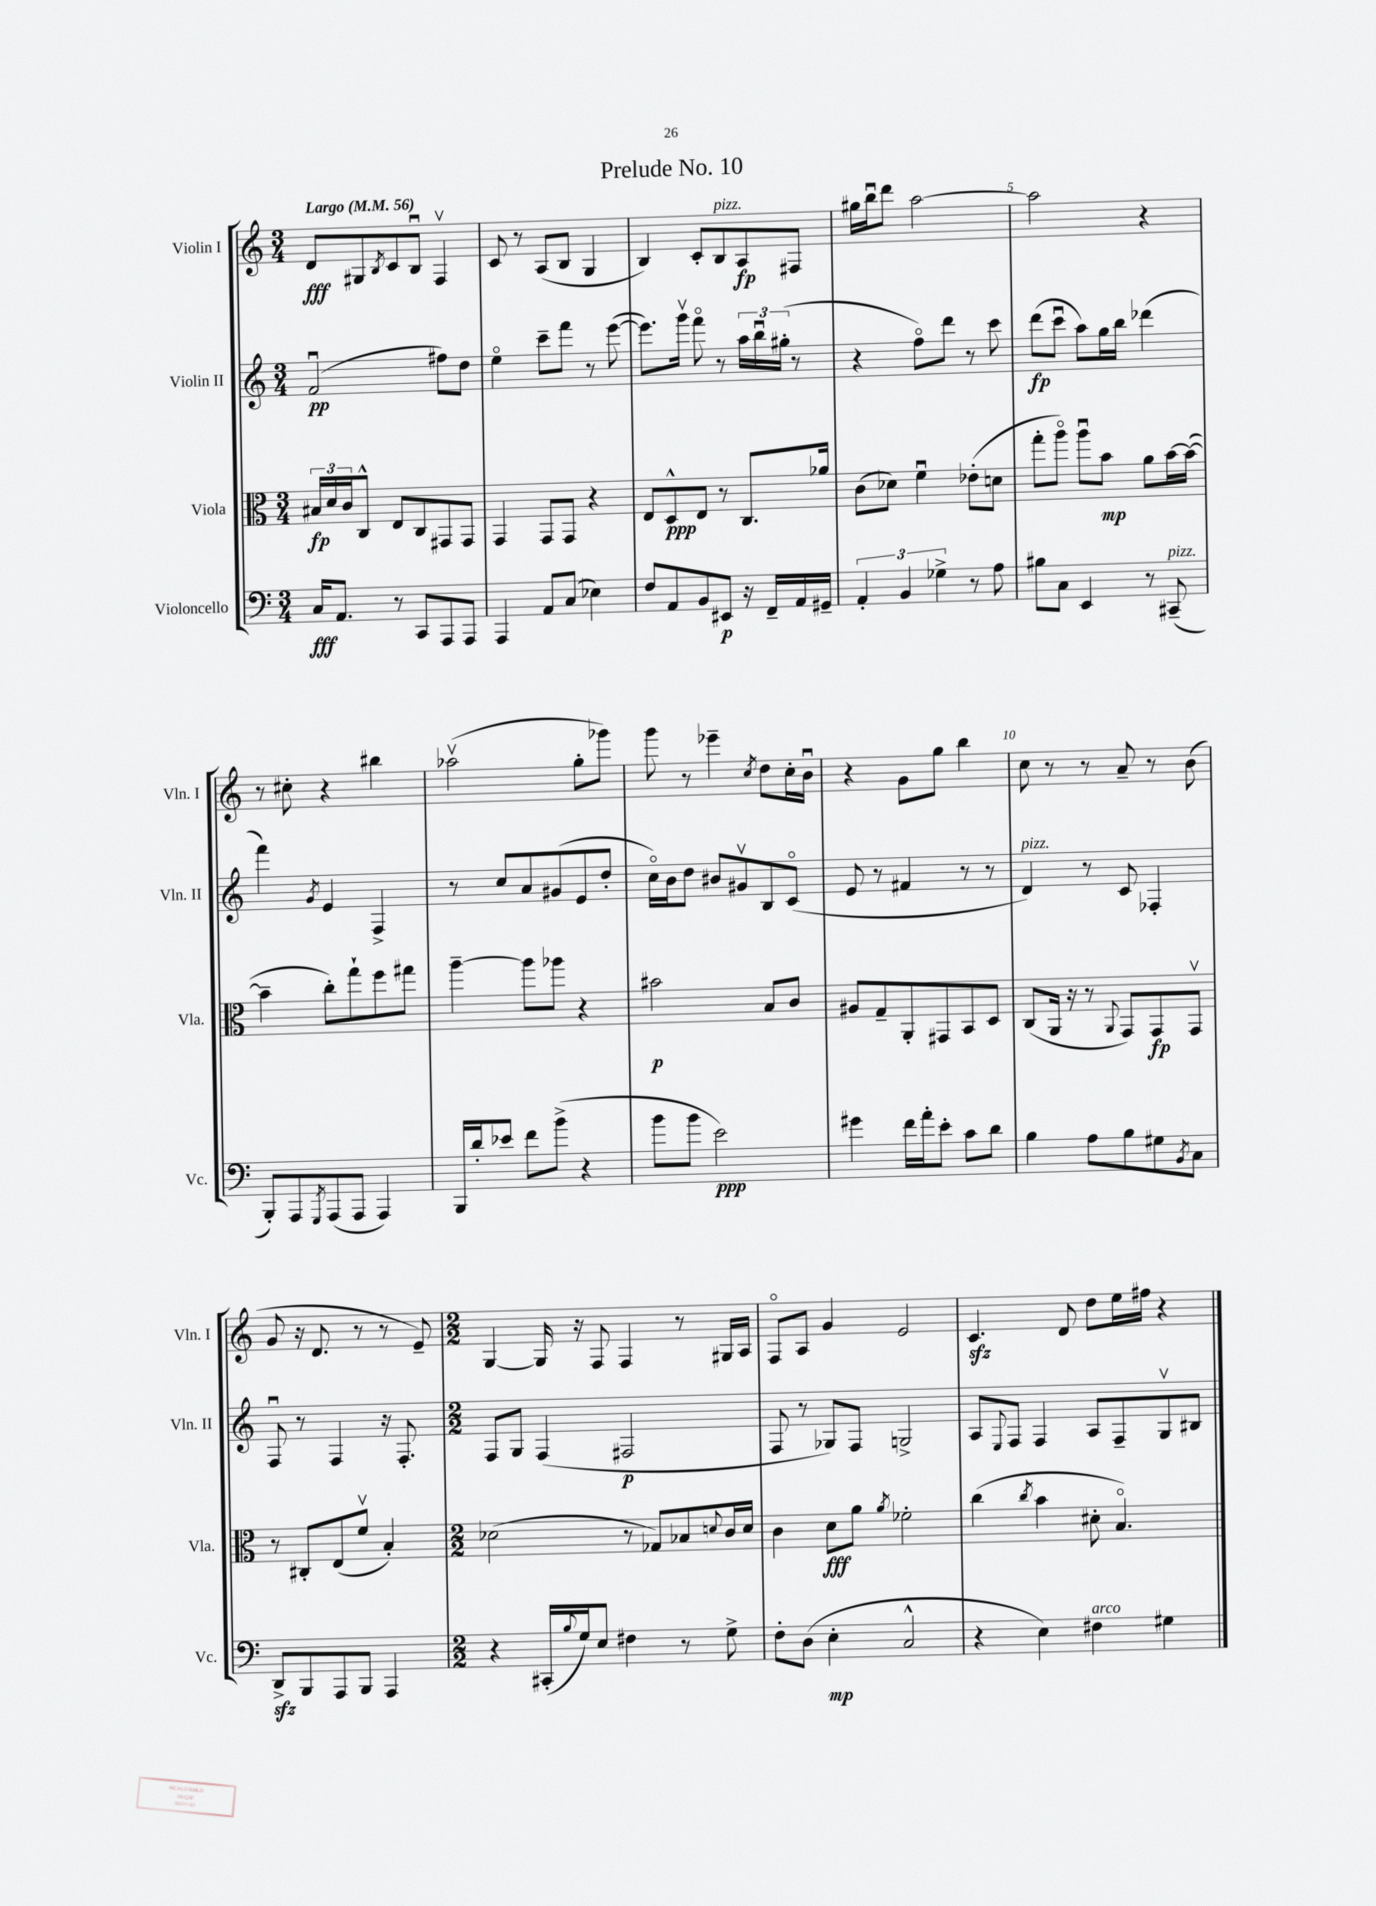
\header { title = "Prelude No. 10" }
<<
\new StaffGroup <<
\new Staff = "s0" \with { instrumentName = "Violin I" shortInstrumentName = "Vln. I" } {
    \clef treble \key c \major \numericTimeSignature \time 3/4 \tempo "Largo" 4 = 56
    d'8\fff gis8 \acciaccatura { b8 } c'8 b8\downbow f4\upbow |
    c'8 r8 a8( b8 g4 |
    b4) c'8-. b8^\markup { \italic "pizz." } a8\fp fis8 |
    gis''16 b''16\downbow d'''8 a''2~ |
    a''2 r4 |
    r8 cis''8-. r4 bis''4 |
    aes''2\upbow( g''8-. ges'''8) |
    g'''8 r8 ees'''4-- \acciaccatura { c''8 } d''8 c''16-. b'16\downbow |
    r4 g'8 g''8 b''4 |
    c''8 r8 r8 a'8-- r8 b'8( |
    g'8 r16 d'8. r8 r8 e'8--) |
    \numericTimeSignature \time 2/2 g4~ g16 r16 f8 f4 r8 gis16 a16 |
    f8\flageolet a8 g'4 e'2 |
    c'4.\sfz d'8 d''8 e''16 fis''16 r4 \bar "|." |
}
\new Staff = "s1" \with { instrumentName = "Violin II" shortInstrumentName = "Vln. II" } {
    \clef treble \key c \major \numericTimeSignature \time 3/4
    f'2\downbow\pp( fis''8) d''8 |
    e''4\flageolet c'''8-- f'''8 r8 e'''8~( |
    e'''8.) g'''16\upbow f'''8\flageolet r8 \tuplet 3/2 { a''16 b''16\downbow gis''16-.( } r8 |
    r4 f''8\flageolet) d'''8 r8 c'''8 |
    d'''8\fp( c'''8\downbow a''8) g''16 b''16 des'''4( |
    f'''4) \acciaccatura { g'8 } e'4 f4-> |
    r8 c''8 a'8 gis'8( e'8 d''8-. |
    c''16\flageolet) b'16 d''8 bis'8 gis'8\upbow b8 c'8\flageolet( |
    e'8 r8 fis'4 r8 r8 |
    d'4^\markup { \italic "pizz." }) r8 c'8 fes4-. |
    f8\downbow r8 f4 r16 f8.-. |
    \numericTimeSignature \time 2/2 f8 g8 f4( fis2\p |
    f8 r8 ges8) f8 g2-> |
    a8 \appoggiatura { e8 } f8 f4 a8 f8-- g8\upbow bis8 \bar "|." |
}
\new Staff = "s2" \with { instrumentName = "Viola" shortInstrumentName = "Vla." } {
    \clef alto \key c \major \numericTimeSignature \time 3/4
    \tuplet 3/2 { bis16\fp d'16 c'16 } c8-^ e8 c8 gis,8 gis,8 |
    g,4 g,8 g,8 r4 |
    e8 d8-^\ppp e8 r8 c8. aes'16 |
    c'8( des'8) f'4\downbow ees'8-.( d'8 |
    g''8-. a''8\flageolet) a''8\downbow b'8\mp a'8 b'16~ b'16~( |
    b'4-- c''8-.) g''8-! f''8 gis''8 |
    a''4~-- a''8 aes''8 r4 |
    bis'2\p b8 c'8 |
    ais8 g8-- a,8-. gis,8 b,8 d8 |
    c8( a,16 r16 r8 \appoggiatura { a,8 } g,8) g,8\fp g,8\upbow |
    r8 cis8-. e8( f'8\upbow b4-.) |
    \numericTimeSignature \time 2/2 des'2( r8 ges8) bes8 \appoggiatura { d'8 } c'16 d'16 |
    c'4 d'8\fff a'8 \acciaccatura { a'8 } fes'2-. |
    c''4( \acciaccatura { c''8 } b'4 dis'8-. b4.\flageolet) \bar "|." |
}
\new Staff = "s3" \with { instrumentName = "Violoncello" shortInstrumentName = "Vc." } {
    \clef bass \key c \major \numericTimeSignature \time 3/4
    c16\fff a,8. r8 c,8 a,,8 a,,8 |
    a,,4 a,8 c8( ees4) |
    f8 a,8 b,8 eis,8\p r16 f,16-- a,16 gis,16-- |
    \tuplet 3/2 { a,4-. b,4 ges4-> } r8 a8 |
    bis8 c8 e,4 r8 cis,8--^\markup { \italic "pizz." }( |
    b,,8-.) a,,8 \acciaccatura { g,,8 } a,,8( a,,8 a,,4) |
    b,,16 d'16-. ees'8 f'8 b'8->( r4 |
    b'8 b'8 e'2\ppp) |
    gis'4 f'16 a'16-. e'8-. c'8 d'8 |
    b4 a8 b8 gis8 \acciaccatura { b,8 } c8 |
    d,8->\sfz b,,8 a,,8 b,,8 a,,4 |
    \numericTimeSignature \time 2/2 r4 cis,16-.( \appoggiatura { b8 } g16) e8 fis4 r8 g8-> |
    f8-. d8( e4-.\mp c2-^ |
    r4 e4) fis4^\markup { \italic "arco" } gis4 \bar "|." |
}
>>
>>
\layout { \context { \Score \override BarNumber.break-visibility = ##(#f #t #t) barNumberVisibility = #(every-nth-bar-number-visible 5) } }
